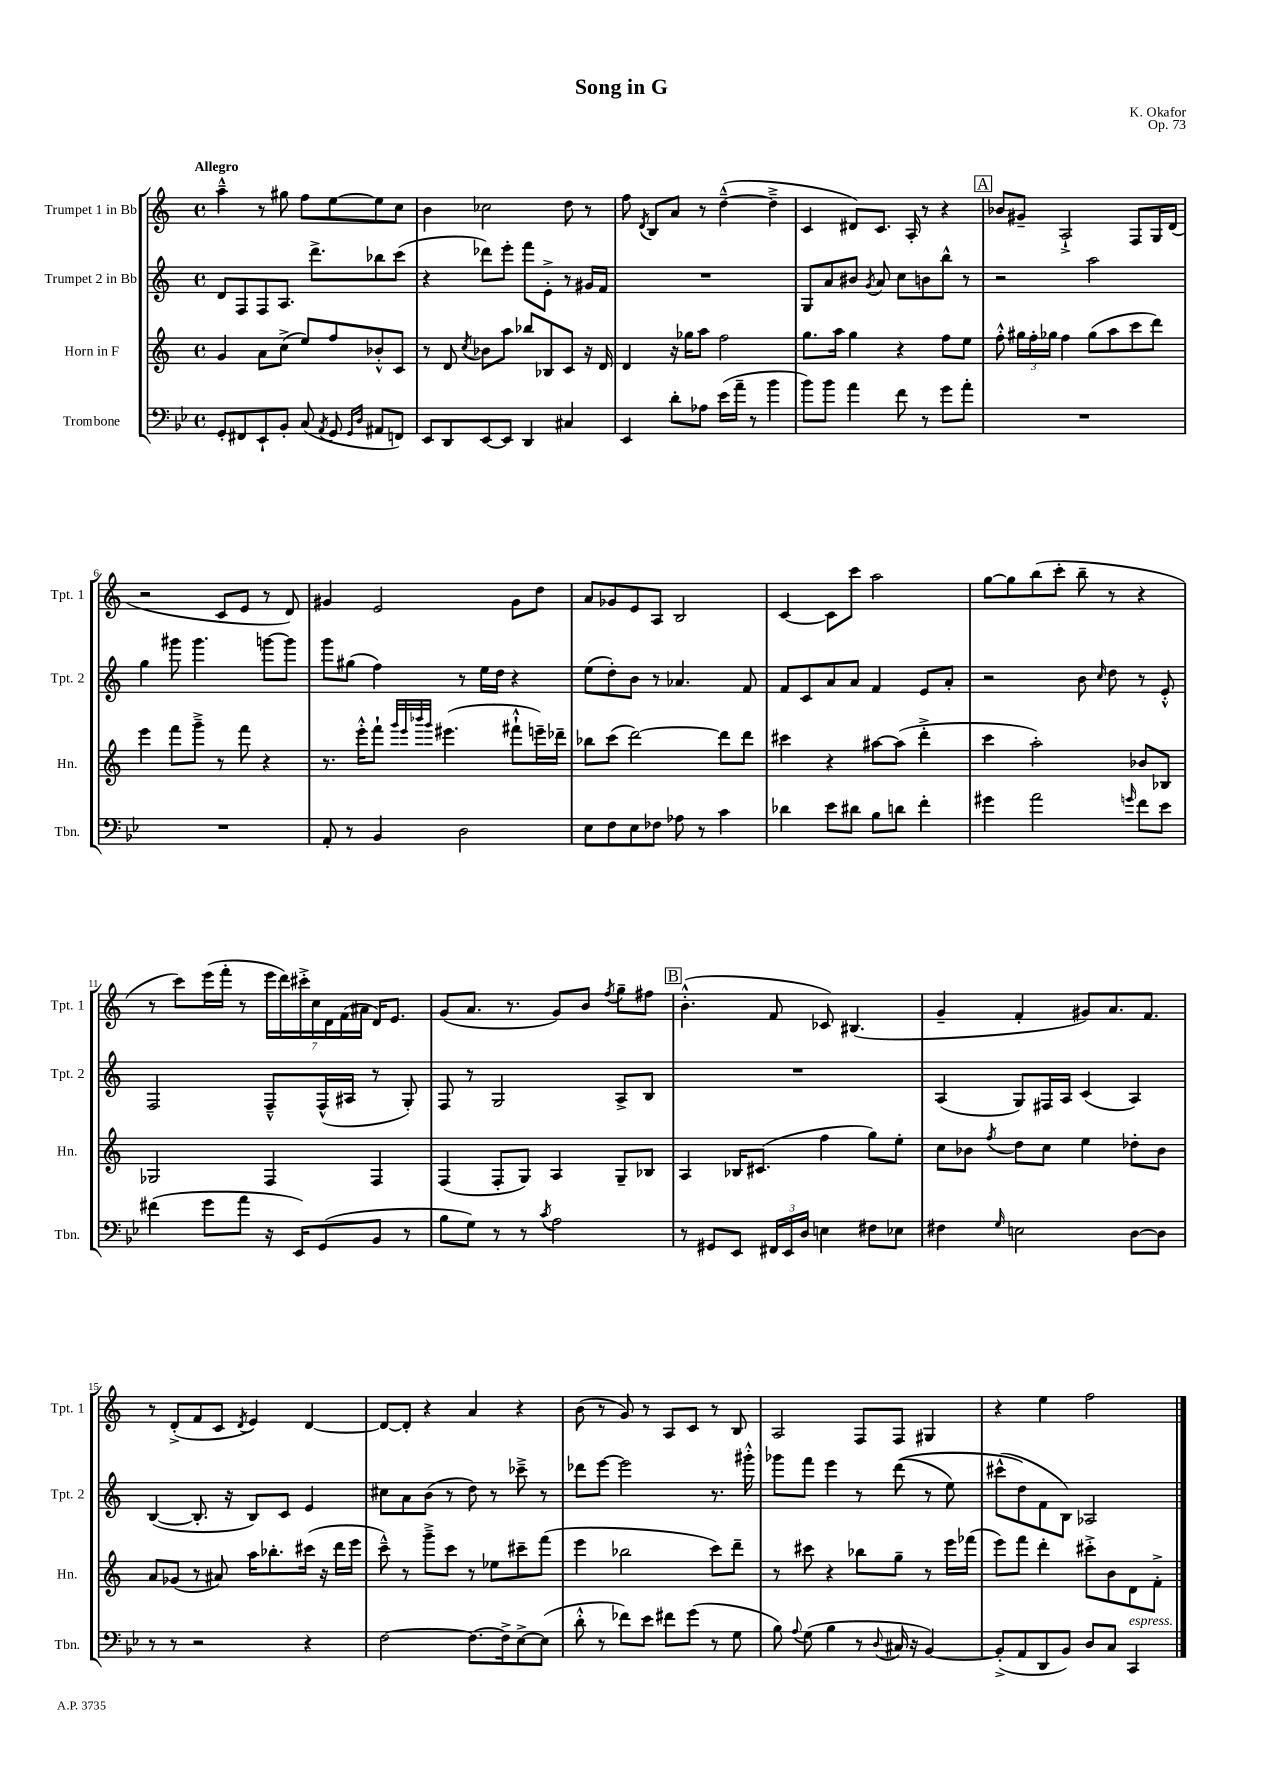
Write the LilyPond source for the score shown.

\header { title = "Song in G" composer = "K. Okafor" opus = "Op. 73" }
<<
\new StaffGroup <<
\new Staff = "s0" \with { instrumentName = "Trumpet 1 in Bb" shortInstrumentName = "Tpt. 1" } {
    \clef treble \key c \major \defaultTimeSignature \time 4/4 \tempo "Allegro"
    \autoBeamOff a''4---^ r8 gis''8 f''8[ e''8~ e''8 c''8] |
    b'4 ces''2 d''8 r8 |
    f''8 \acciaccatura { d'8 } b8[ a'8] r8 d''4~---^( d''4---> |
    c'4 dis'8[) c'8.] a16-. r8 r4 |
    \mark \markup { \box "A" } bes'8[ gis'8]-- a2-!-> f8[ g16 d'16]( |
    r2 c'8[ e'8] r8 d'8) |
    gis'4 e'2 gis'8[ d''8] |
    a'8[ ges'8 e'8 a8] b2 |
    c'4~ c'8[ c'''8] a''2 |
    g''8[~ g''8 b''8( c'''8]-. b''8-- r8 r4 |
    r8 c'''8[) e'''16( f'''16]-. r8 \tuplet 7/4 { e'''16[ d'''16) cis'''16-.-> c''16 d'16 f'16( ais'16] } d'16[) e'8.] |
    g'8[( a'8.] r8. g'8[) b'8] \acciaccatura { f''8 } g''8[-- fis''8] |
    \mark \markup { \box "B" } b'4.-.-^( f'8 ces'8) bis4.( |
    g'4-- f'4-. gis'8[) a'8. f'8.] |
    r8 d'8[-.->( f'8 c'8] \acciaccatura { d'8 } e'4) d'4~ |
    d'8[~ d'8]-. r4 a'4 r4 |
    b'8( r8 g'8) r8 a8[ c'8] r8 b8 |
    a2 f8[ f8] gis4 |
    r4 e''4 f''2 \bar "|." |
}
\new Staff = "s1" \with { instrumentName = "Trumpet 2 in Bb" shortInstrumentName = "Tpt. 2" } {
    \clef treble \key c \major \defaultTimeSignature \time 4/4
    \autoBeamOff d'8[ f8 f8 a8.] d'''8.[-> bes''8 c'''8]( |
    r4 des'''8[) e'''8]-. f'''8[ e'8]-.-> r8 gis'16[ f'16] |
    R1 |
    g8[ a'8 bis'8] \acciaccatura { g'8 } a'8 c''8[ b'8 b''8]-^ r8 |
    \mark \markup { \box "A" } r2 a''2 |
    g''4 gis'''8 gis'''4. g'''8[~ g'''8] |
    g'''8[ gis''8]( f''4) r8 e''16[ d''16] r4 |
    e''8[( d''8-.) b'8] r8 aes'4. f'8 |
    f'8[ c'8 a'8 a'8] f'4 e'8[ a'8]-. |
    r2 b'8 \grace { c''16 } d''8 r8 e'8-.-^ |
    f2 f8[---^ f16-^( ais16] r8 g8-.) |
    f8 r8 g2 a8[-> b8] |
    \mark \markup { \box "B" } R1 |
    a4( g8[) fis16 a16] c'4( a4) |
    b4~( b8.-. r16 b8[) c'8] e'4 |
    cis''8[ a'8 b'8]( r8 d''8) r8 ces'''8---> r8 |
    des'''8[ e'''8]~ e'''2 r8. gis'''16-.-^ |
    ges'''8[ f'''8] e'''4 r8 d'''8(\( r8 e''8) |
    cis'''8[-^( d''8\) f'8 b8]) aes2 \bar "|." |
}
\new Staff = "s2" \with { instrumentName = "Horn in F" shortInstrumentName = "Hn." } {
    \clef treble \key c \major \defaultTimeSignature \time 4/4
    \autoBeamOff g'4 a'8[ c''8]->( e''8[) f''8 bes'8-.-^ c'8] |
    r8 d'8 \acciaccatura { c''8 } bes'8[ a''8] bes''8[ bes8 c'8] r16 d'16 |
    d'4 r16 ges''16[ a''8] f''2 |
    g''8.[ a''16] g''4 r4 f''8[ e''8] |
    \mark \markup { \box "A" } f''8-.-^ \tuplet 3/2 { gis''16[ f''16-. ges''16] } f''4 ges''8[( a''8 c'''8 d'''8]) |
    e'''4 f'''8[ g'''8]---> r8 f'''8 r4 |
    r8. e'''16[-.-^ f'''8]-! \grace { g'''32[ e'''32 bes'''32 g'''32] } eis'''4.( fis'''8[-!-^ e'''16--) des'''16]-- |
    bes''8[ c'''8]( d'''2~) d'''8[ d'''8] |
    cis'''4 r4 ais''8[~ ais''8]( d'''4-.-> |
    c'''4 a''2-.) bes'8[ bes8] |
    ges2 f4 f4 |
    f4( f8[-. g8]) a4 g8[-- bes8] |
    \mark \markup { \box "B" } a4 bes16[ cis'8.]( f''4 g''8[) e''8]-. |
    c''8[ bes'8] \acciaccatura { f''8 } d''8[ c''8] e''4 des''8[-. bes'8] |
    a'8[ ges'8]( r8 ais'8) a''16[ bes''8.-. cis'''16]( r16 d'''16[ e'''16] |
    c'''8---^) r8 g'''8[---> c'''8] r8 ees''8[ cis'''8-- f'''8]( |
    e'''4 bes''2 c'''8[) d'''8]-- |
    r8 cis'''8 r4 bes''8[ g''8]-- r8 e'''16[ fes'''16]( |
    e'''8[) f'''8] d'''4-. cis'''8[-.-> b'8 d'8 f'8]-.-> \bar "|." |
}
\new Staff = "s3" \with { instrumentName = "Trombone" shortInstrumentName = "Tbn." } {
    \clef bass \key bes \major \defaultTimeSignature \time 4/4
    \autoBeamOff g,8[-. fis,8 ees,8-! bes,8]-. c8( \acciaccatura { a,8 } g,8 \grace { g,16[ d16] } ais,8[ f,8]) |
    ees,8[ d,8 ees,8~ ees,8] d,4 cis4 |
    ees,4 d'8[-. aes8] ees'16[( a'16]-- r8 bes'4 |
    bes'8[) bes'8] a'4 f'8 r8 g'8[ a'8]-. |
    \mark \markup { \box "A" } R1 |
    R1 |
    a,8-. r8 bes,4 d2 |
    ees8[ f8 ees8 fes8] aes8 r8 c'4 |
    des'4 ees'8[ dis'8] bes8[ d'8] f'4-. |
    gis'4 a'2 \grace { g'16 } f'8[ ees'8] |
    fis'4( g'8[ a'8] r16 ees,16[) g,8( bes,8] r8 |
    bes8[ g8]) r8 r8 \acciaccatura { c'8 } a2 |
    \mark \markup { \box "B" } r8 gis,8[ ees,8] \tuplet 3/2 { fis,16[ ees,16 d16] } e4 fis8[ ees8] |
    fis4 \grace { g16 } e2 d8[~ d8] |
    r8 r8 r2 r4 |
    f2~ f8.[~ f16-> ees8~-> ees8]( |
    d'8-.-^ r8 fes'8[) ees'8] fis'8[ g'8]( r8 g8 |
    bes8) \appoggiatura { a8 } g8( bes4 r8 \appoggiatura { d8 } cis16 r16 bes,4~) |
    bes,8[-.->( a,8 d,8 bes,8]) d8[ c8] c,4^\markup { \italic "espress." } \bar "|." |
}
>>
>>
